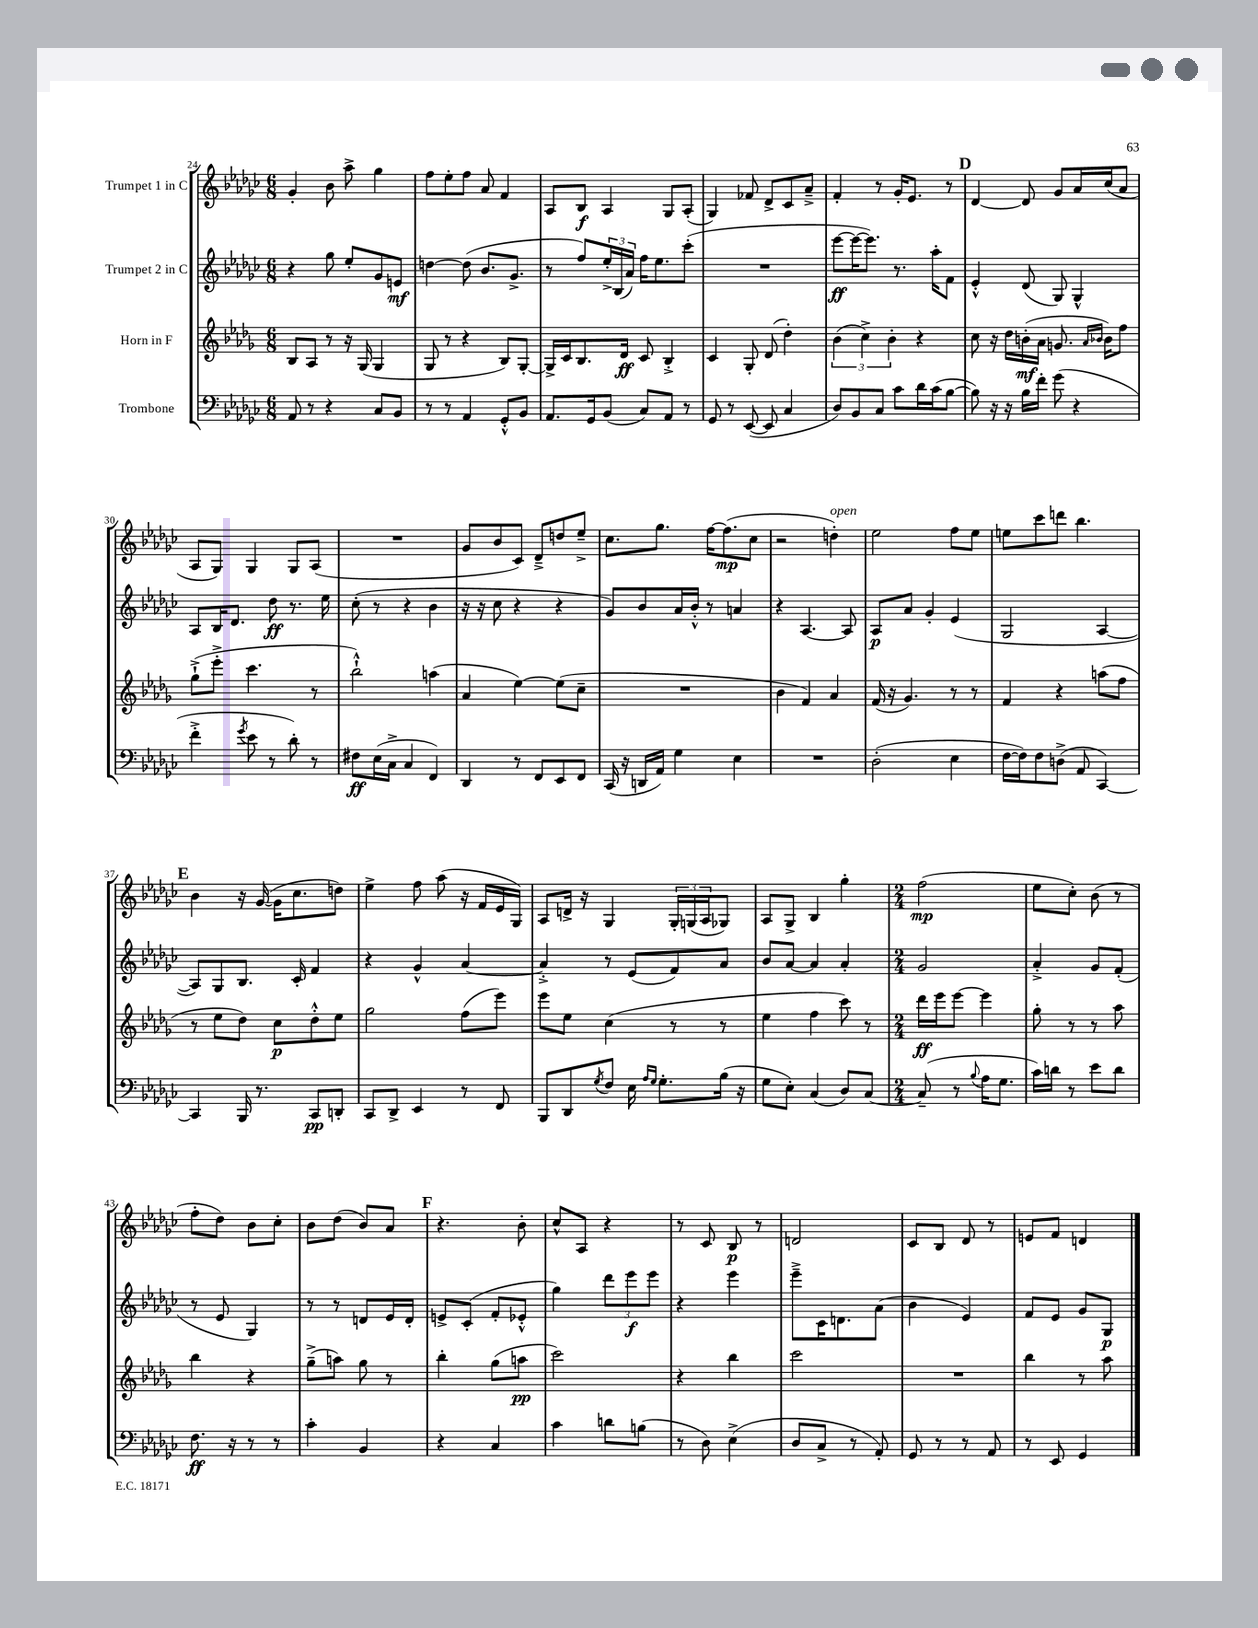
<<
\new StaffGroup <<
\new Staff = "s0" \with { instrumentName = "Trumpet 1 in C" } {
    \clef treble \key ges \major \numericTimeSignature \time 6/8
    ges'4-. bes'8 aes''8-> ges''4 |
    f''8 ees''8-. f''8 aes'8 f'4 |
    aes8 bes8\f aes4 ges8 aes8-.( |
    ges4) fes'8 des'8-> ces'8 aes'8---> |
    f'4-. r8 ges'16-. ees'8. r8 |
    \mark \markup { \bold "D" } des'4~ des'8 ges'8 aes'16 ces''16( aes'8 |
    aes8 ges8) ges4 ges8 aes8( |
    R2. |
    ges'8 bes'8 ces'8) des'8---> d''8 ees''8---> |
    ces''8. ges''8. f''16~ f''8.\mp( ces''8 |
    r2 d''4-.^\markup { \italic "open" }) |
    ees''2 f''8 ees''8 |
    e''8 ces'''8 d'''8 bes''4. |
    \mark \markup { \bold "E" } bes'4 r16 ges'16~( ges'16 ces''8. d''8) |
    ees''4-> f''8 aes''8( r16 f'16 ees'16 ges16) |
    aes8 d'16-> r16 ges4 \tuplet 3/2 { ges16-. g16( aes16 } ges8) |
    aes8 ges8-> bes4 ges''4-. |
    \numericTimeSignature \time 2/4 f''2\mp( |
    ees''8 ces''8-.) bes'8( r8 |
    f''8-. des''8) bes'8 ces''8-. |
    bes'8 des''8( bes'8) aes'8 |
    \mark \markup { \bold "F" } r4. bes'8-. |
    ces''8-^ aes8 r4 |
    r8 ces'8 bes8\p r8 |
    d'2 |
    ces'8 bes8 des'8 r8 |
    e'8 f'8 d'4 \bar "|." |
}
\new Staff = "s1" \with { instrumentName = "Trumpet 2 in C" } {
    \clef treble \key ges \major \numericTimeSignature \time 6/8
    r4 ges''8 ees''8-. ges'8 e'8\mf |
    d''4~ d''8( bes'8. ges'8.-> |
    r8 f''8) \tuplet 3/2 { ees''16-.-> bes16( aes'16) } f''16 ees''8. ces'''8-.( |
    R2. |
    ees'''8~\ff ees'''16~ ees'''8.) r8. aes''16-. f'8 |
    \mark \markup { \bold "D" } ees'4-.-^ des'8( ges8) ges4-^ |
    aes8 bes16 des'8. des''8\ff r8. ees''16 |
    ces''8-.( r8 r4 bes'4 |
    r16 r16 ces''8 r4 r4 |
    ges'8) bes'8 aes'16 bes'16-.-^ r8 a'4 |
    r4 aes4.~ aes8 |
    aes8\p aes'8 ges'4-. ees'4( |
    ges2 aes4~ |
    \mark \markup { \bold "E" } aes8) ges8 bes8. ces'16-. f'4 |
    r4 ges'4-^ aes'4~ |
    aes'4-.-> r8 ees'8( f'8) aes'8 |
    bes'8 aes'8~ aes'4 aes'4-. |
    \numericTimeSignature \time 2/4 ges'2 |
    aes'4-.-> ges'8 f'8-.( |
    r8 ees'8 ges4) |
    r8 r8 d'8 ees'16 d'16-. |
    \mark \markup { \bold "F" } e'8-> ces'8-.( f'8-. ees'8-.-^ |
    ges''4) \tuplet 3/2 { des'''8 ees'''8\f ees'''8 } |
    r4 ees'''4 |
    ees'''8---> ces'16 d'8. aes'8( |
    bes'4 ees'4) |
    f'8 ees'8 ges'8 ges8\p \bar "|." |
}
\new Staff = "s2" \with { instrumentName = "Horn in F" } {
    \clef treble \key des \major \numericTimeSignature \time 6/8
    bes8 aes8 r8 r16 ges16( ges4 |
    ges8 r8 r4 bes8) ges8~-. |
    ges16-> c'16 bes8. des'16\ff c'8 bes4-.-> |
    c'4 ges8-. des'8( des''4-.) |
    \tuplet 3/2 { bes'4( c''4->) bes'4-. } r4 |
    \mark \markup { \bold "D" } c''8 r16 des''16 b'16-.\mf( aes'16 g'8. \grace { aes'16 bes'16 } bes'16) f''8 |
    ges''8-!->( ees'''8-.-> c'''4. r8 |
    bes''2-!-^) a''4( |
    aes'4 ees''4~) ees''8( c''8-- |
    R2. |
    bes'4 f'4) aes'4 |
    f'16( r16 ges'4.) r8 r8 |
    f'4 r4 a''8( f''8 |
    \mark \markup { \bold "E" } r8 ees''8 des''8) c''8\p des''8-.-^ ees''8 |
    ges''2 f''8( ees'''8) |
    ees'''8 ees''8 c''4( r8 r8 |
    ees''4 f''4 c'''8) r8 |
    \numericTimeSignature \time 2/4 des'''16\ff ees'''16 ees'''8~ ees'''4 |
    ges''8-. r8 r8 aes''8 |
    bes''4 r4 |
    ges''8--->( a''8) ges''8 r8 |
    \mark \markup { \bold "F" } bes''4-. ges''8( a''8\pp |
    c'''2) |
    r4 bes''4 |
    c'''2 |
    R2 |
    bes''4 r8 aes''8 \bar "|." |
}
\new Staff = "s3" \with { instrumentName = "Trombone" } {
    \clef bass \key ges \major \numericTimeSignature \time 6/8
    aes,8 r8 r4 ces8 bes,8 |
    r8 r8 aes,4 ges,8-.-^ bes,8 |
    aes,8. ges,16 bes,8( ces8) aes,8 r8 |
    ges,8 r8 ees,8~( ees,8 ces4 |
    des8) bes,8 ces8 ces'8 des'16 ces'16( bes8~ |
    \mark \markup { \bold "D" } bes8) r16 r16 bes16 f'16-. ges'8( r4 |
    f'4-.-> \acciaccatura { ges'8 } ees'8 r8 des'8-.) r8 |
    fis8\ff ees16( ces16-> ces4 f,4) |
    des,4 r8 f,8 ees,8 f,8 |
    ces,16( r16 d,16 aes,16) ges4 ees4 |
    R2. |
    des2-.( ees4 |
    f16~ f16) f8 d8->( aes,8 ces,4~) |
    \mark \markup { \bold "E" } ces,4 bes,,16 r8. ces,8\pp d,8-. |
    ces,8 des,8-> ees,4 r8 f,8 |
    bes,,8 des,8 \acciaccatura { ges8 } f8 ees16 \grace { aes16 ges16 } ges8.-. bes16( r16 |
    ges8 ees8-.) ces4( des8) ces8~ |
    \numericTimeSignature \time 2/4 ces8--( r8 \appoggiatura { bes8 } aes16 ges8. |
    ces'16) d'16 r8 ees'8 d'8 |
    f8.\ff r16 r8 r8 |
    ces'4-. bes,4 |
    \mark \markup { \bold "F" } r4 ces4 |
    ces'4 d'8 b8( |
    r8 des8) ees4->( |
    des8 ces8-> r8 aes,8-.) |
    ges,8 r8 r8 aes,8 |
    r8 ees,8 ges,4 \bar "|." |
}
>>
>>
\layout { \context { \Score currentBarNumber = #24 } }
